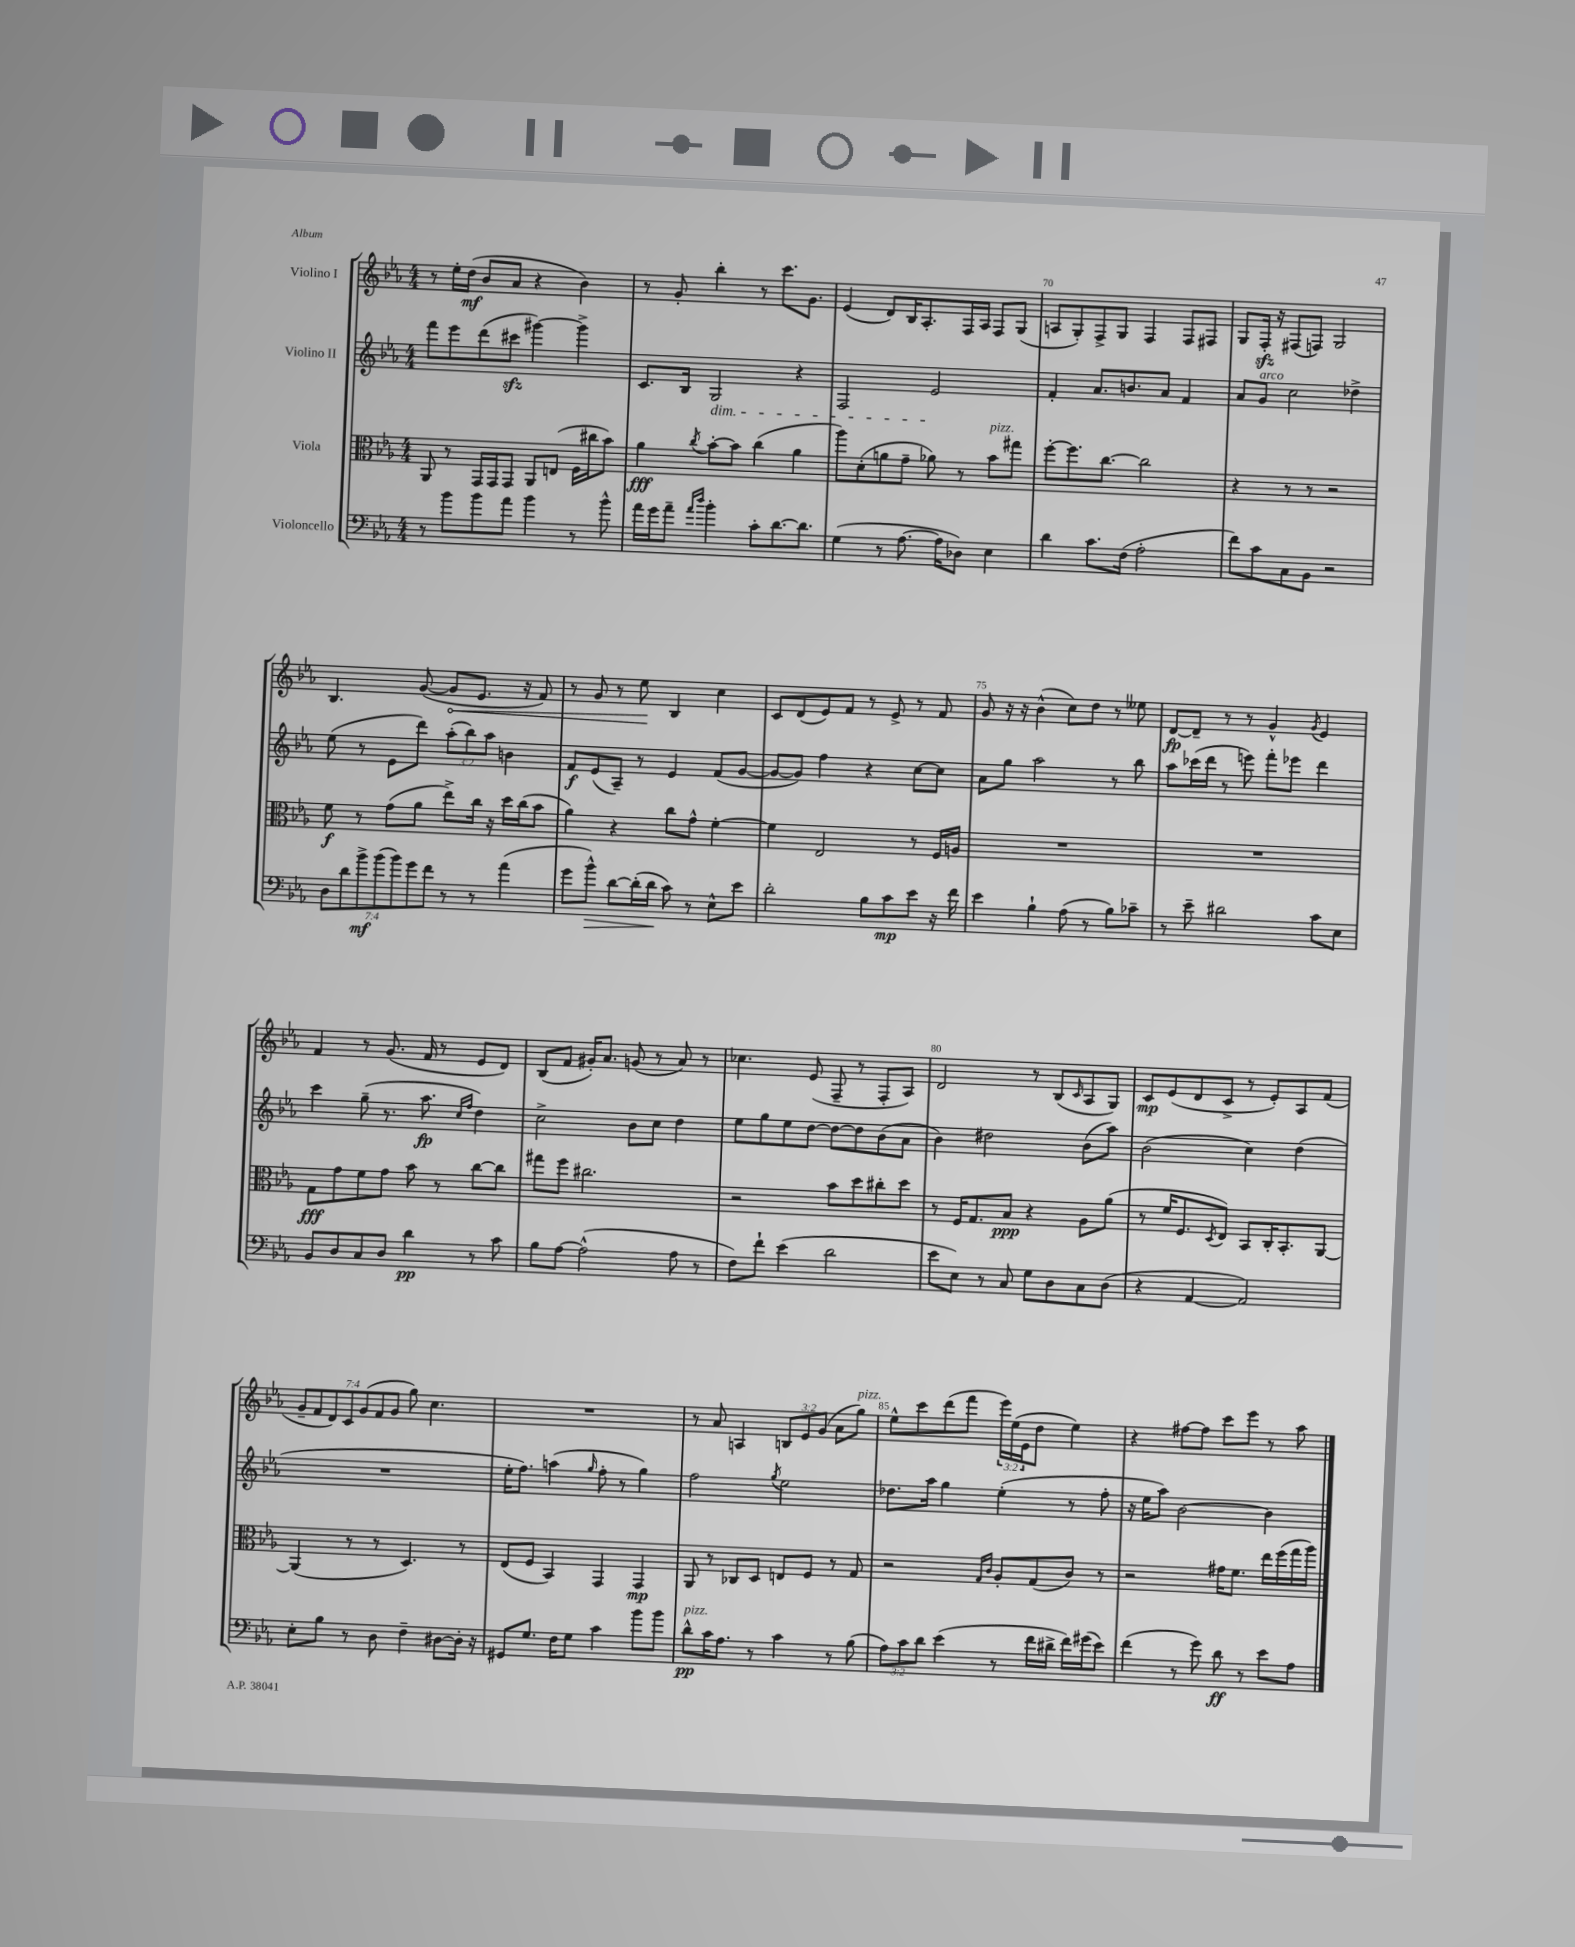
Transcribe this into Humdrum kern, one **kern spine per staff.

**kern	**kern	**kern	**kern
*staff4	*staff3	*staff2	*staff1
*clefF4	*clefC3	*clefG2	*clefG2
*k[b-e-a-]	*k[b-e-a-]	*k[b-e-a-]	*k[b-e-a-]
*M4/4	*M4/4	*M4/4	*M4/4
8r	8AA-/	8fff\L	8r
8b-\L	8r	8eee-\	16ee-'\LL
.	.	.	(16dd\JJ
8b-\	16GG/LL	(8ddd\	8b-/L
.	16GG/J	.	.
8a-\J	8GG/J	8ccc#\J	8a-/J
4b-\	8AA-/L	[4ggg#\)	4r
.	(8E/J	.	.
8r	16F\LL	4ggg#^\]	4b-\)
.	16cc#\J	.	.
8b-^^\	8b-\J)	.	.
=	=	=	=
16a-\LL	4a-\	8.c/L	8r
16g\J	.	.	.
8a-~\J	.	.	8g'/
.	.	16B-/Jk	.
16qqa-/LL	.	.	.
16qqdd/JJ	8qcc/	.	.
4b-'\	[8b-'\L	2G/	4bb-'\
.	8b-\]J	.	.
8c'\L	(4cc\	.	8r
[8.d\	.	.	8.ccc\L
.	4a-\	4r	.
8.d\]J	.	.	8.g\J
=	=	=	=
(4G\	8aa-\L)	2F/	(4e-/
.	(8d'\	.	.
8r	8a\	.	8d/L)
[8.A-\	8g~\J	.	16B-/K
.	.	.	8.A-'/
.	8a-\)	2e-/	.
16A-\]LK	.	.	.
8D-\J)	8r	.	16F/L
.	.	.	16A-/JJ
4E-\	8b-\L	.	8F/L
.	8gg#\J	.	(8G/J
=	=	=	=
4d\	[8ff'\L	4f'/	8A/L
.	8.ff\]	.	8G'/)
8.c\L	.	8.a-/L	8F^/
.	[8.cc\J	.	.
.	.	.	8G/J
(16F\Jk	.	8.b/	.
2A-'\	2cc\]	.	4F/
.	.	8a-/J	.
.	.	4f/	8F/L
.	.	.	8F#/J
=	=	=	=
8f\L)	4r	8a-/L	8G/L
8c\	.	8g/J	16F'/Jk
.	.	.	16r
8C\	8r	2cc\	(8F#/L
8BB-\J	8r	.	8F/J)
2r	2r	.	2G/
.	.	4dd-^\	.
=	=	=	=
14D\L	8f\	(8ee-\	4.B-/
14d\	.	.	.
.	8r	8r	.
14b-^\	.	.	.
(14b-\	.	.	.
.	(8g\L	8e-\L	.
14b-\)	.	.	.
14g\	.	.	.
.	8a-\J	8ddd\J)	([8g/
14f\J	.	.	.
8r	8ee-^\L)	(12aa-'\L	8g/]L
.	.	12bb-\)	.
8r	16cc\Jk	.	8.e-/J
.	.	12aa-\J	.
.	16r	.	.
(4a-\	16dd\LL	4b\	.
.	(16cc\J	.	16r
.	8b-\J	.	8f/)
=	=	=	=
8g\L	4a-\)	8f/L	8r
8b-^^\J)	.	(8e-/	8g/
[8d\L	4r	8A-~/J)	8r
(16d'\]L	.	8r	8ee-\
16d\JJ	.	.	.
8c\)	8cc\L	4e-/	4B-/
8r	8g^^\J	.	.
8E-^^\L	[4f'\	(8f/L	4cc\
8e-\J	.	[8g/J	.
=	=	=	=
2d'\	4f\]	8g/_L	8c/L
.	.	8g/]J)	(8d/
.	2E-/	4ff\	8e-/)
.	.	.	8f/J
8B-\L	.	4r	8r
8c\	.	.	8e-^/
8e-\J	8r	[8cc\L	8r
16r	16F/LL	8cc\]J	8f/
16f\	16A/JJ	.	.
=	=	=	=
4e-\	1r	8a-\L	8g/
.	.	8gg\J	16r
.	.	.	16r
4B-`\	.	2aa-\	(4b-^^\
(8A-\	.	.	8cc\L)
8r	.	.	8dd\J
8B-\L)	.	8r	8r
8c-~\J	.	8bb-\	8ee--\
=	=	=	=
8r	1r	8aa-\L	[8d/L
8e-~\	.	(16ccc-\L	8d~/]J
.	.	16ddd\JJ	.
2d#\	.	8r	8r
.	.	8eee\)	8r
.	.	8fff'\L	4g^^/
.	.	8eee-\J	.
.	.	.	8qg/
8c\L	.	4ddd\	4e-/
8E-\J	.	.	.
=	=	=	=
8BB-/L	8G\L	4ccc\	4f/
8D/	8g\	.	.
8C/	8f\	(8gg~\	8r
8D/J	8g\J	8.r	(8.g/
4d\	8b-\	.	.
.	.	8.aa-\	16f/
.	8r	.	8r
.	.	16qqcc/LL	.
.	.	16qqff/JJ	.
8r	[8cc\L	4dd\)	8e-/L
8c\	8cc\]J	.	8d/J)
=	=	=	=
8B-\L	8gg#\L	2cc^\	(8B-/L
[8A-\J	8ff\J	.	8f/J
(2A-^^\]	2.cc#\	.	16g#'/LK)
.	.	.	8.a-/J
.	.	8b-\L	(8g/
.	.	8cc\J	8r
8A-\	.	4dd\	8a-/)
8r	.	.	8r
=	=	=	=
8F\L)	2r	8ee-\L	4.cc-\
8f`\J	.	8gg\	.
(4e-\	.	8ee-\	.
.	.	[8dd\J	(8e-/
2d\	8b-\L	8dd\_L	8F~/
.	8dd\	8dd\]	8r
.	8cc#'\	(8b-\	8F'/L
.	8dd\J	8a-\J	8A-/J)
=	=	=	=
8e-\L	8r	4b-\)	2d/
8E-\J)	16F/LK	.	.
.	8.G/	.	.
8r	.	2dd#\	.
8C/	8B-/J	.	.
8G\L	4r	.	8r
8D\	.	.	(8B-/L
.	.	.	16qqc/
8C\	8A-\L	(8b-\L	8A-/
(8D\J	(8a-\J	8aa-\J)	8G/J)
=	=	=	=
4r	8r	(2b-\	8c/L
.	16f/LK	.	(8e-/
.	8.F/	.	.
[4AA-/	.	.	8d/
.	8qD/	.	.
.	8E-/J)	.	8c^/J
2AA-/])	8BB-/L	4cc\)	8r
.	16C'/K	.	8e-'/L)
.	8.BB-'/	.	.
.	.	(4dd\	8A-/
.	[8AA-/J	.	(8f/J
=	=	=	=
8E-'\L	(4AA-/]	1r	14g~/L
.	.	.	14f/
8B-\J	.	.	.
.	.	.	14d/)
.	.	.	14c/
8r	8r	.	.
.	.	.	(14g/
.	.	.	14f/
8D\	8r	.	.
.	.	.	14g/J
4F~\	4.D/)	.	8gg\)
.	.	.	4.cc\
[8D#\L	.	.	.
16D#'\]Jk	8r	.	.
16r	.	.	.
=	=	=	=
8GG#/L	(8E-/L	16ee-'\LK	1r
.	.	8.ff\J)	.
8.G/J	8F/J	.	.
.	4BB-/)	(4aa\	.
16F\LK	.	.	.
8G\J	.	.	.
.	.	16qqgg/	.
4c\	4GG/	8ff'\	.
.	.	8r	.
8b-\L	4GG/	4gg\)	.
8b-\J	.	.	.
=	=	=	=
8d^^\L	8AA-/	2ff\	8r
16c\K	8r	.	8a-/
8.A-\J	.	.	.
.	8C-/L	.	4A/
8r	8D/J	.	.
.	.	8qgg/	.
4c\	8E/L	2ee-\	12B/L
.	.	.	12e-/
.	8F/J	.	.
.	.	.	(12g/J
8r	8r	.	8a-\L
(8B-\	8G/	.	8gg\J)
=	=	=	=
12A-\L)	2r	8.dd-\L	8ee-^^\L
12c\	.	.	.
.	.	.	8ccc\
12d\J	.	.	.
.	.	16aa-\Jk	.
(4e-\	.	4gg\	(8ddd\
.	.	.	8fff\J
.	16qqG/LL	.	.
.	16qqc/JJ	.	.
8r	8A-'/L	(4ee-'\	24eee-\LL)
.	.	.	(24ee-\
.	.	.	24e-\J
16f\LL	(8G/	.	8dd\J
16d#^\JJ	.	.	.
16f\LL)	8c/J)	8r	4ee-\)
(16g#\J	.	.	.
8e-\J)	8r	8ff'\	.
=	=	=	=
(4f\	2r	16r	4r
.	.	16ee-\LK	.
.	.	8aa-\J)	.
8r	.	[2b-\	[8ff#\L
8g\)	.	.	8ff#\]J
8d\	16g#\LK	.	8ccc\L
.	8.f\J	.	.
8r	.	.	8eee-\J
8e-\L	16ee-\LL	4b-\]	8r
.	(16ff\	.	.
8A-\J	16gg\	.	8aa-\
.	16aa-\JJ)	.	.
==	==	==	==
*-	*-	*-	*-
